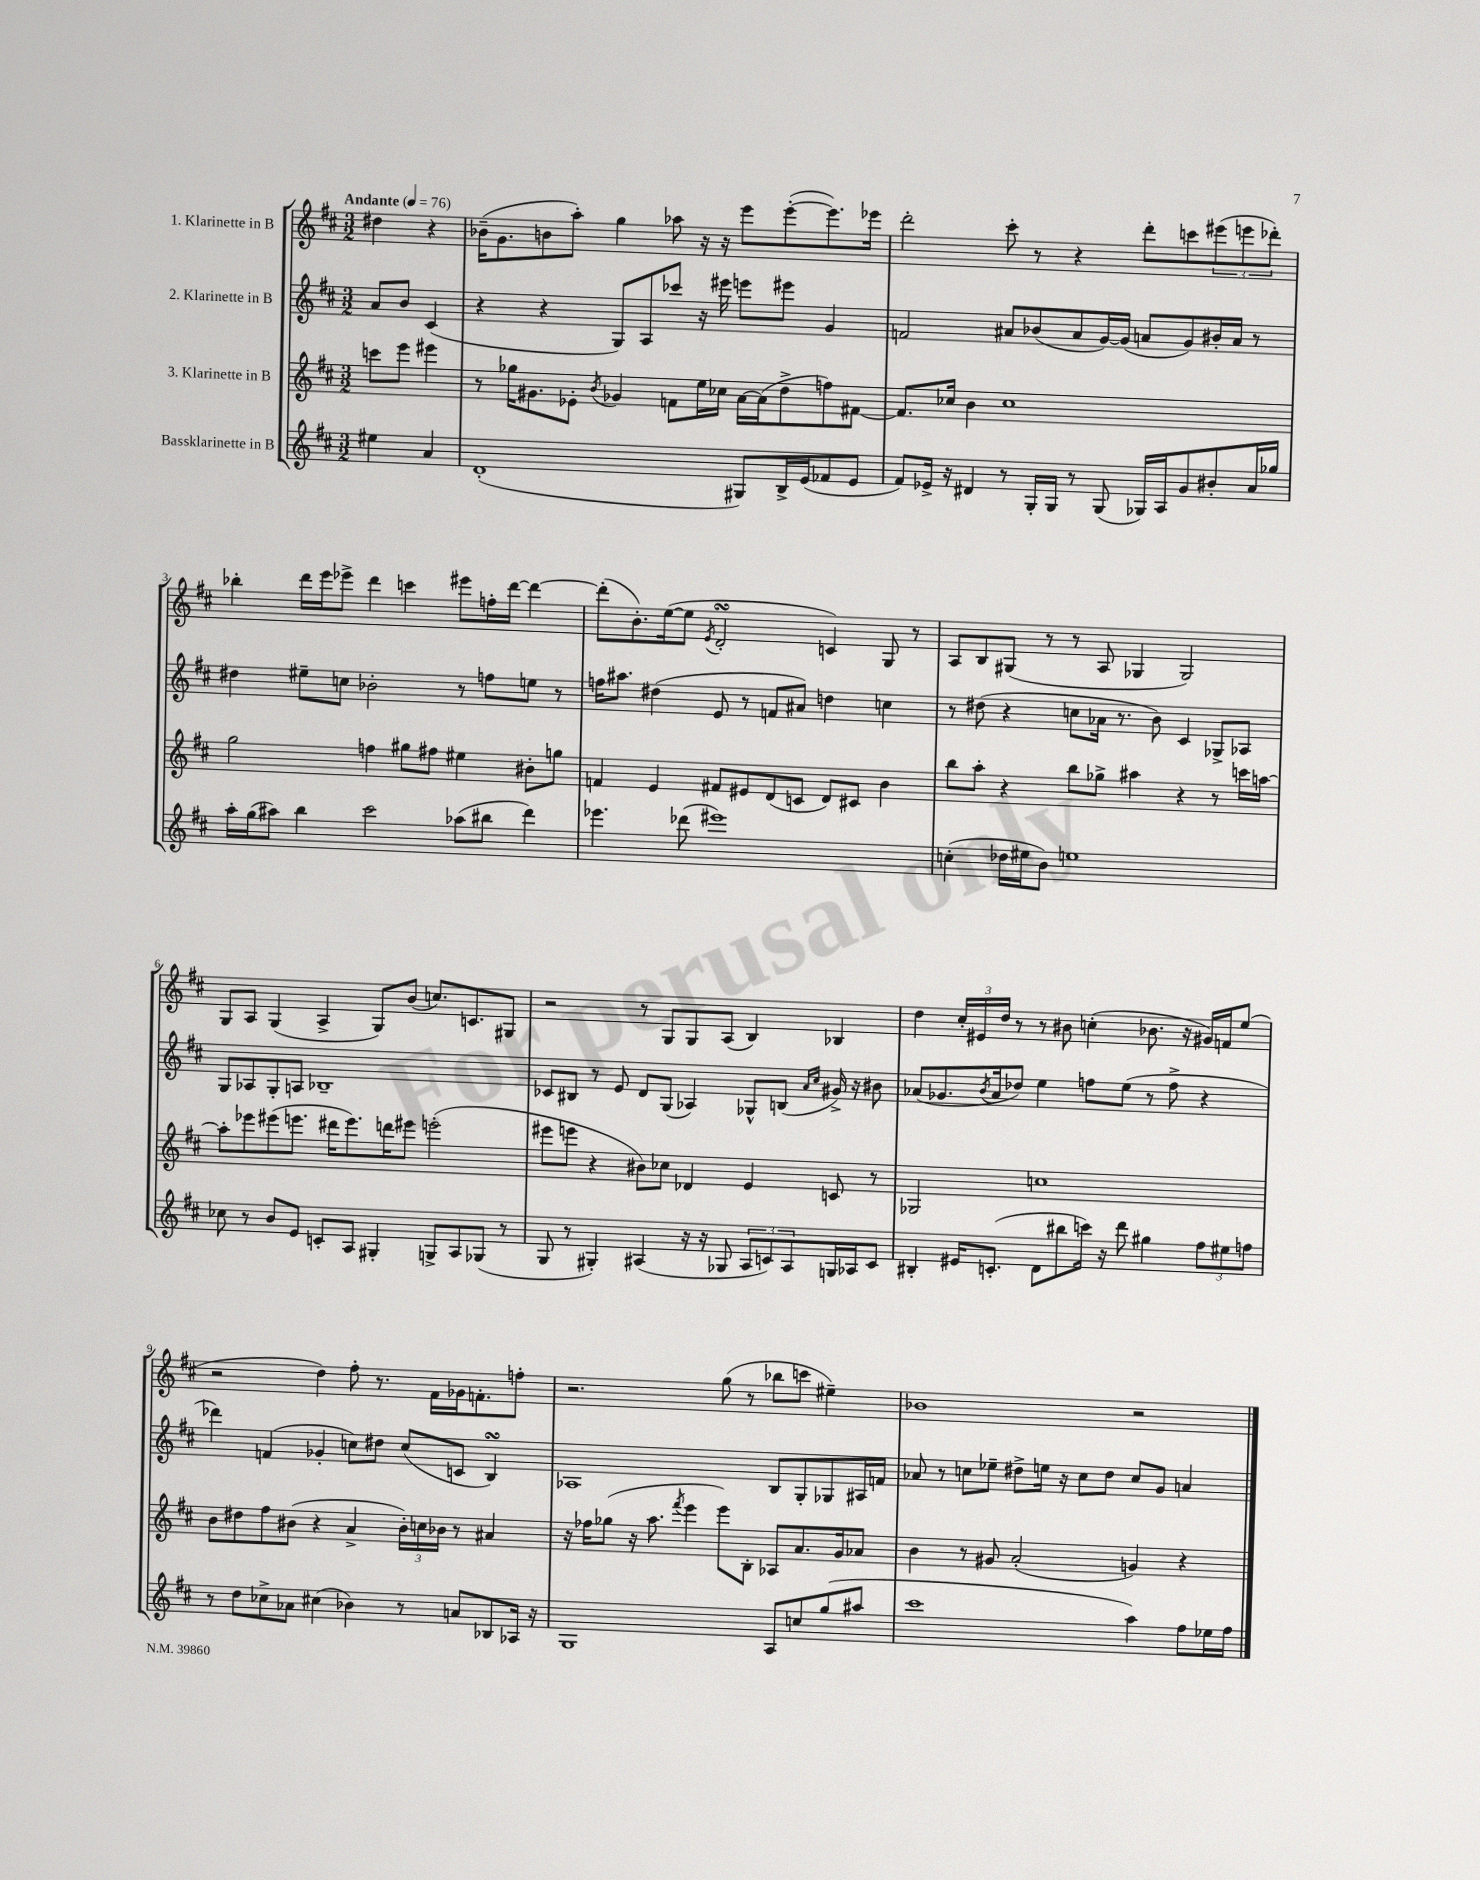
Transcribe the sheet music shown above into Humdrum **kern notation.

**kern	**kern	**kern	**kern
*staff4	*staff3	*staff2	*staff1
*clefG2	*clefG2	*clefG2	*clefG2
*k[f#c#]	*k[f#c#]	*k[f#c#]	*k[f#c#]
*M3/2	*M3/2	*M3/2	*M3/2
*MM76	*MM76	*MM76	*MM76
4ee#	8ccc	8a	4dd#
.	8eee	8b	.
4a	4eee#	(4c#	4r
=	=	=	=
(1d'	8r	4r	(16b-~
.	.	.	8.g
.	16gg-	.	.
.	8.g#	.	.
.	.	4r	8b
.	8e-'	.	8aa')
.	8qb	.	.
.	4g-	8G)	4gg
.	.	8A	.
.	8f	8ccc-	8aa-
.	16ee	16r	16r
.	16cc-	16eee#	16r
8G#)	[16a	8eee	8eee
.	(16a]	.	.
16B^	8dd^	8eee#	([8eee'
(16e	.	.	.
8f-	8ff)	4g	8.eee])
8e	[8f#	.	.
.	.	.	16eee-
=	=	=	=
8f#)	8.f#]	2f	2ddd'
16e-^	.	.	.
16r	16cc-	.	.
4d#	4b	.	.
8r	1cc-	8a#	8ccc#'
16G'	.	(8b-	8r
16G	.	.	.
8r	.	8a#	4r
(8G	.	[16g)	.
.	.	(16g]	.
16G-)	.	8a	8ddd'
16A	.	.	.
8g	.	8g)	8ccc
8b#'	.	16b#'	(12eee#
.	.	16a	.
.	.	.	12eee
16a	.	8r	.
.	.	.	12ddd-')
16gg-	.	.	.
=	=	=	=
16aa'	2gg	4dd#	4bb-'
(16gg	.	.	.
8aa#)	.	.	.
4bb	.	8ee#~	16ddd
.	.	.	16eee
.	.	8cc	8eee-^
2ccc#	4ff	2b-'	4ddd
.	8gg#	.	4ccc
.	8ff#	.	.
(8aa-	4ee#	8r	8eee#
8bb#	.	8ff	16ff'
.	.	.	[16ddd
4ddd)	8b#'	8ee	4ddd_
.	8gg	8r	.
=	=	=	=
4.eee-	4f	16ff	(8ddd']
.	.	8.aa#	.
.	.	.	8.b')
.	4e	(4dd#	.
.	.	.	([16ee
(8ddd-	.	.	8ee]
.	.	.	8qe
1eee#)	8f#	8e	2d'
.	8e#	8r	.
.	(8d	8f	.
.	8c	8a#)	.
.	8d)	4dd	4c)
.	8c#	.	.
.	4b	4cc	8G
.	.	.	8r
=	=	=	=
(4cc'	8bb	8r	8A
.	8aa'	(8dd#	8B
16dd-	4r	4r	(8G#
16ee#	.	.	.
8b)	.	.	8r
1ee	8bb	8cc	8r
.	8gg-^	16a-	8A
.	.	8.r	.
.	4aa#	.	4G-
.	.	8b)	.
.	4r	4c#	2G-)
.	8r	8G-^	.
.	16ccc	8A-	.
.	[16aa	.	.
=	=	=	=
8cc-	8aa']	8G	8G
8r	8eee-	8A-	8A
8b	(8eee#	8G'	(4G
8e	8.eee	8A	.
8c'	.	1B-~	4A^
.	16ddd#	.	.
8A	8.eee)	.	.
4G#'	.	.	8G)
.	16ddd	.	.
.	8eee#	.	(8b
8G^	(2eee'	.	8.cc)
8A	.	.	.
.	.	.	8.c
(8G-	.	.	.
8r	.	.	8G#
=	=	=	=
8G	8eee#	8c-	2r
8r	8eee	8B#	.
4G#')	4r	8r	.
.	.	8e	.
(4A#	8b#)	8d	8r
.	8cc-	(8G	8G
16r	4d-	4A-)	8G
16r	.	.	.
8G-	.	.	(8A
12A#	4e	8G-^^	4B)
12c)	.	.	.
.	.	(8B	.
12A#	.	.	.
.	.	16qqa	.
.	.	16qqcc#	.
16G	8c	16g#^)	4B-
16A-	.	16r	.
8c	8r	8b#	.
=	=	=	=
4B#'	2G-	(8a-	4dd
.	.	8.g-	.
16e#	.	.	24cc#'
.	.	.	24e#
.	.	8qb	.
(8.c'	.	16a-	.
.	.	.	24dd
.	.	8dd-)	8r
8d	1cc	4ee	8r
8bb#	.	.	8b#
16ccc)	.	8ff	(4cc'
16r	.	.	.
8ddd	.	(8ee	.
4gg#	.	8r	8.b-
.	.	8ff^	.
.	.	.	16r
12ff#	.	4r	16g#)
.	.	.	16f
12ee#	.	.	.
.	.	.	(8ee
12ff	.	.	.
=	=	=	=
8r	8b	4ddd-)	2r
8dd	8dd#	.	.
8cc-^	8ff#	(4f	.
8a-	(8b#	.	.
(4cc#	4r	4g-'	4dd)
4b-)	4a^	8cc)	8ff#'
.	.	8dd#	8.r
8r	24b#')	(8cc	.
.	24cc	.	.
.	.	.	16f#
.	24b-	.	.
8a	8r	8c	16g-
.	.	.	8.f'
8B-	4a#	4B)	.
16A-	.	.	8ff'
16r	.	.	.
=	=	=	=
1G	16r	1A-	2.r
.	16ff-	.	.
.	(8gg-	.	.
.	16r	.	.
.	8.aa	.	.
.	8qfff#	.	.
.	4eee	.	.
.	8eee)	.	(8gg
.	8B'	.	8r
8A	8A-	8B	8bb-
8cc	8.a	8G'	8ccc
(8gg	.	8G-	4ee#~)
.	16g	.	.
8aa#	8a-	16A#	.
.	.	16f	.
=	=	=	=
1ccc#	4b	8a-	1b-
.	.	8r	.
.	8r	8cc	.
.	8g#	8ee-~	.
.	(2a'	8dd#^	.
.	.	16ee	.
.	.	16r	.
.	.	8cc	.
.	.	8dd#	.
4aa)	4g)	8cc	2r
.	.	8g	.
8ff#	4r	4a	.
16ee-	.	.	.
16ff#	.	.	.
==	==	==	==
*-	*-	*-	*-
